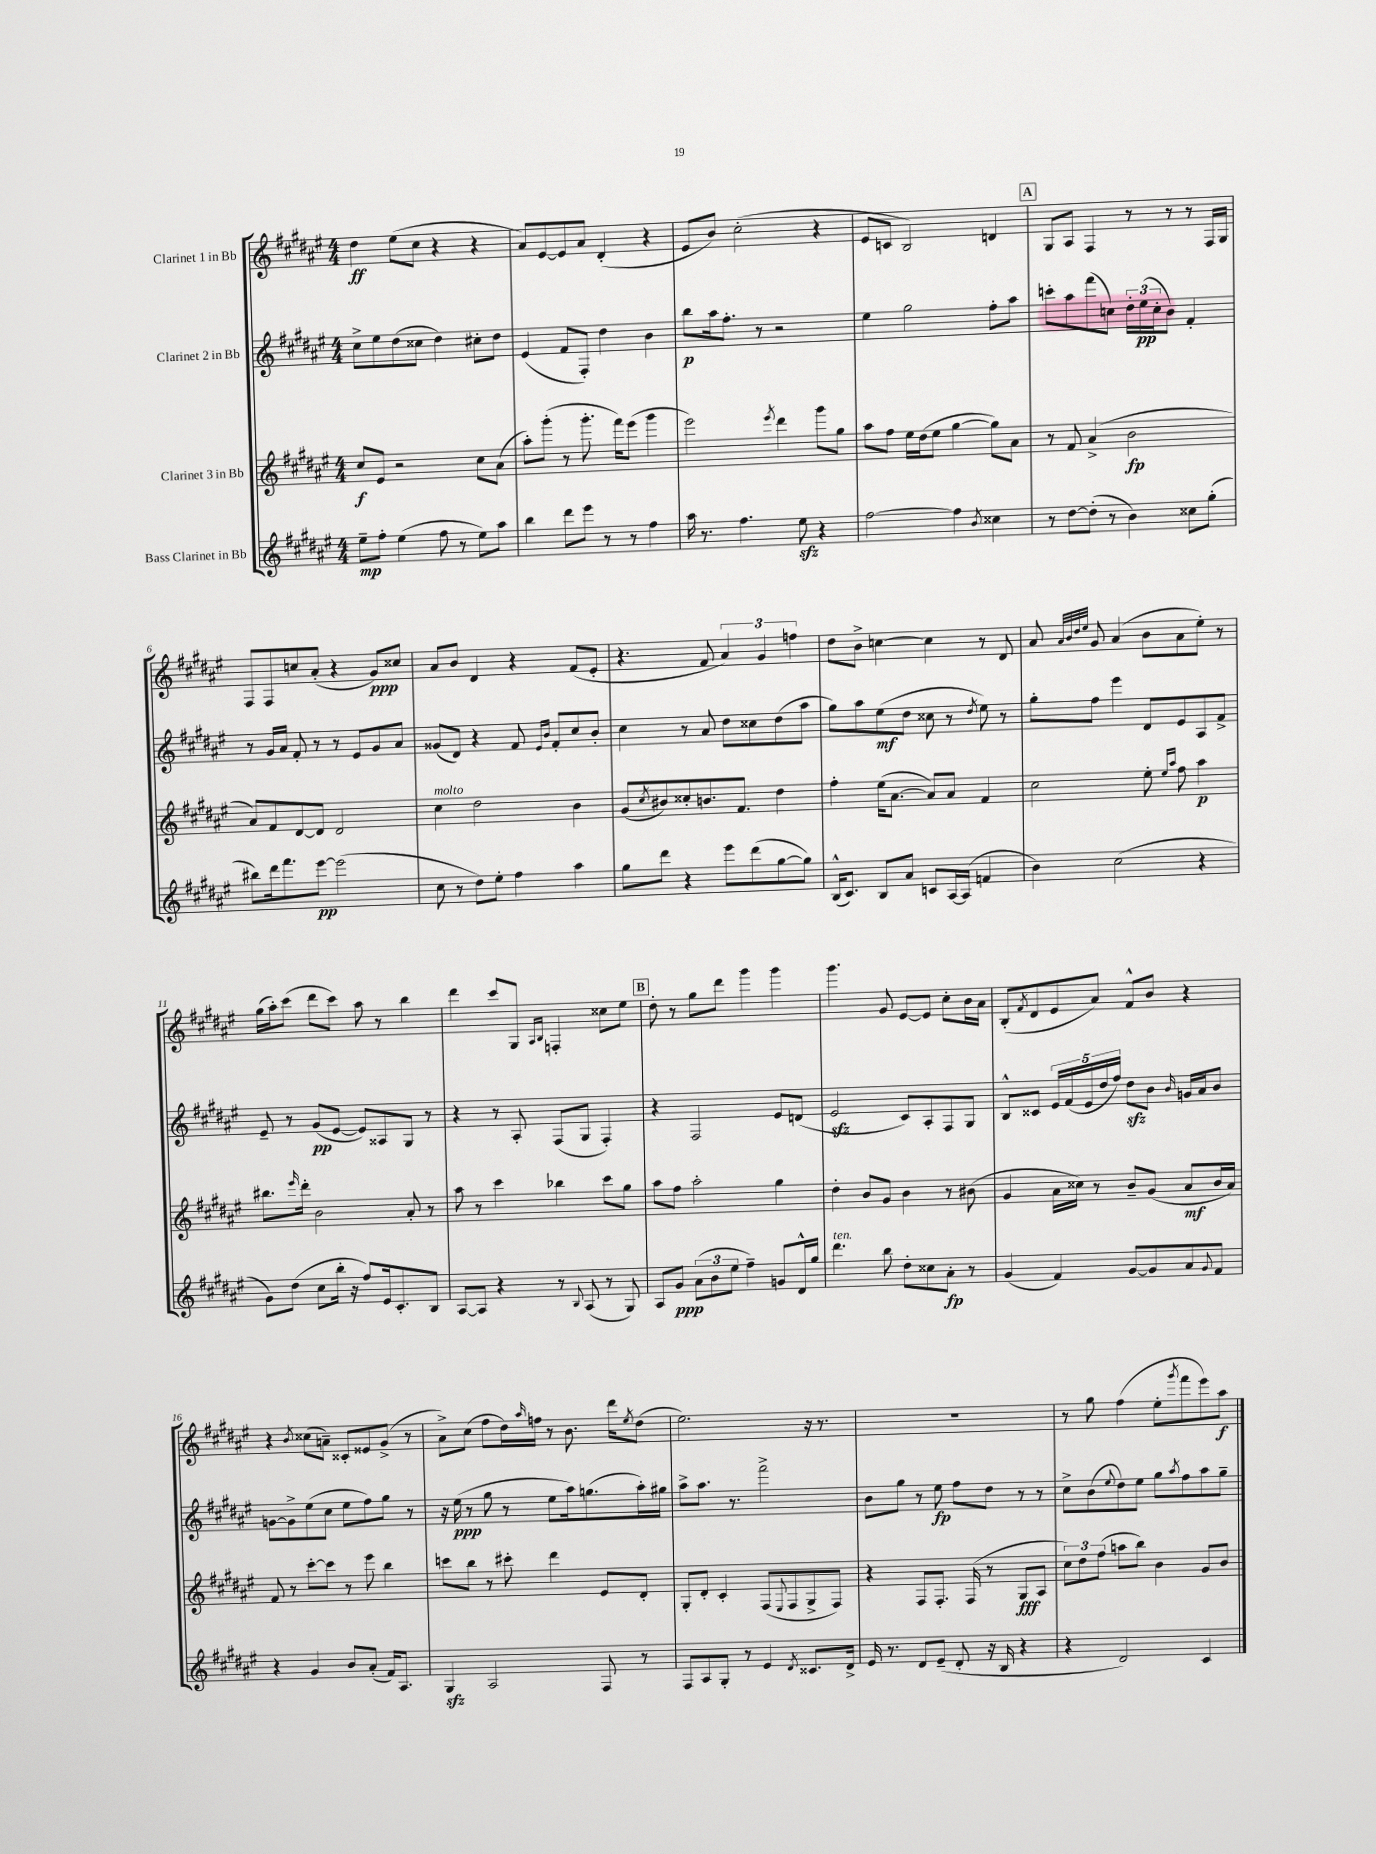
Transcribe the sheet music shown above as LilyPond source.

<<
\new StaffGroup <<
\new Staff = "s0" \with { instrumentName = "Clarinet 1 in Bb" } {
    \clef treble \key fis \major \numericTimeSignature \time 4/4
    dis''4\ff eis''8( cis''8 r4 r4 |
    ais'8) eis'8~ eis'8 ais'8 dis'4-.( r4 |
    eis'8 b'8) cis''2-.( r4 |
    eis'8 c'8 b2) d'4 |
    \mark \markup { \box "A" } gis8 ais8 fis4 r8 r8 r8 fis16 gis16 |
    fis8 fis8 c''8 ais'8-.( r4 gis'8\ppp) cisis''8 |
    ais'8 b'8 dis'4 r4 fis'8( eis'8-. |
    r4. fis'8 \tuplet 3/2 { ais'4) gis'4 f''4 } |
    dis''8 b'8-> c''4~ c''4 r8 dis'8 |
    ais'8 \grace { ais'32 b'32 dis''32 eis''32 } gis'8 ais'4( b'8 ais'8 eis''8-.) r8 |
    gis''16( ais''16-.) cis'''8( dis'''8 cis'''8) ais''8 r8 b''4 |
    dis'''4 cis'''8 gis8 \grace { ais16 b16 } f4-. cisis''8 eis''8 |
    \mark \markup { \box "B" } dis''8-. r8 gis''8 dis'''8 gis'''4 gis'''4 |
    gis'''4. gis'8 eis'8~ eis'8 cis''8-. b'16 ais'16 |
    b8-.( \acciaccatura { fis'8 } dis'8 eis'8 ais'8) fis'8-^ b'8 r4 |
    r4 \acciaccatura { b'8 } cisis''8( a'8--) cisis'8-. eisis'8 gis'8->( r8 |
    ais'8->) cis''8( fis''8 dis''16) \grace { ais''16 } f''16 r8 b'8. dis'''16 \acciaccatura { eis''8 } dis''8( |
    eis''2.) r16 r8. |
    R1 |
    r8 gis''8 fis''4( eis''8-. \acciaccatura { gis'''8 } fis'''8 eis'''8) ais''8\f \bar "|." |
}
\new Staff = "s1" \with { instrumentName = "Clarinet 2 in Bb" } {
    \clef treble \key fis \major \numericTimeSignature \time 4/4
    cis''8-> eis''8 dis''8( cisis''8 dis''4) cis''8-. dis''8 |
    eis'4( fis'8 fis8-.) dis''4 b'4 |
    b''8\p ais''16 fis''8.-. r8 r2 |
    eis''4 gis''2 fis''8-. ais''8 |
    \mark \markup { \box "A" } c'''8-. ais''8 fis'''8( c''8) \tuplet 3/2 { dis''16-. eis''16\pp( c''16-. } b'8) fis'4-. |
    r8 gis'16 ais'16 fis'8-. r8 r8 eis'8 gis'8 ais'8 |
    gisis'8( dis'8) r4 fis'8 \grace { eis'16 b'16 } fis'8-. cis''8 b'8-. |
    cis''4 r8 ais'8 dis''8 cisis''8 dis''8( ais''8 |
    gis''8) ais''8 eis''8\mf( dis''8 cisis''8 r8 \acciaccatura { dis''8 } eis''8) r8 |
    gis''8-. fis''8 eis'''4 dis'8 eis'8 ais8 fis'8-> |
    eis'8-- r8 gis'8\pp( eis'8~ eis'8) aisis8 gis8 r8 |
    r4 r8 ais8-. fis8( gis8 fis4-.) |
    \mark \markup { \box "B" } r4 fis2 eis'8 d'8( |
    eis'2\sfz cis'8) ais8-. fis8 gis8 |
    b8-^ cisis'8 \tuplet 5/4 { eis'16 fis'16( eis'16 dis''16 fis''16) } dis''8\sfz b'8 \grace { b'16 } g'16 ais'16 b'8 |
    g'8~ g'8-> eis''8( cis''8 eis''8 fis''8) gis''8 r8 |
    r16 eis''16\ppp( r8 gis''8 r8 eis''8 ais''16) g''8.( ais''16-.) gis''16 |
    ais''8-> ais''8. r8. fis'''2-> |
    b'8 gis''8 r8 eis''8\fp fis''8 dis''8 r8 r8 |
    cis''8-> b'8( \appoggiatura { eis''8 } dis''8) eis''8 gis''8 \acciaccatura { ais''8 } fis''8 ais''8 gis''8-- \bar "|." |
}
\new Staff = "s2" \with { instrumentName = "Clarinet 3 in Bb" } {
    \clef treble \key fis \major \numericTimeSignature \time 4/4
    cis''8\f eis'8 r2 cis''8 ais'8( |
    ais''8-.) gis'''8-.( r8 gis'''8.-. fis'''16) eis'''8( gis'''4 |
    eis'''2) \acciaccatura { eis'''8 } dis'''4 gis'''8 gis''8 |
    ais''8 fis''8 eis''16 dis''16( eis''8 gis''4~ gis''8) ais'8 |
    \mark \markup { \box "A" } r8 fis'8 ais'4->( b'2\fp |
    ais'8) fis'8 dis'8~ dis'8 dis'2 |
    cis''4^\markup { \italic "molto" } dis''2 b'4 |
    gis'8( \acciaccatura { cis''8 } bis'8) cisis''8-. b'8. fis'8. dis''4 |
    fis''4-. eis''16( ais'8.~ ais'8) ais'8 fis'4 |
    cis''2 eis''8-. \grace { eis''16 ais''16 } fis''8 ais''4\p |
    bis''8. \grace { eis'''16 } dis'''16-. b'2 ais'8-. r8 |
    ais''8 r8 cis'''4 bes''4 cis'''8 gis''8 |
    \mark \markup { \box "B" } ais''8 fis''8 ais''2-. gis''4 |
    dis''4-. b'8 gis'8 b'4 r8 bis'8( |
    gis'4 ais'16 cisis''16) r8 b'8-- gis'8( ais'8\mf b'16 ais'16) |
    fis'8 r8 cis'''8~-. cis'''8 r8 eis'''8 b''4 |
    c'''8 b''8 r8 cis'''8-. dis'''4 eis'8 dis'8-. |
    gis8-. dis'8-. cis'4-. fis8( \appoggiatura { eis8 } fis8 gis8-> fis8) |
    r4 fis8 fis8.-. fis16( r8 gis8\fff ais8 |
    \tuplet 3/2 { cis''8) dis''8 fis''8( } a''8 b''8) b'4 gis'8 b'8 \bar "|." |
}
\new Staff = "s3" \with { instrumentName = "Bass Clarinet in Bb" } {
    \clef treble \key fis \major \numericTimeSignature \time 4/4
    eis''8--\mp fis''8-. eis''4( fis''8 r8 eis''8) ais''8 |
    b''4 dis'''8 eis'''8 r8 r8 fis''4 |
    ais''16 r8. fis''4. eis''8\sfz r4 |
    fis''2~ fis''4 \acciaccatura { b'8 } cisis''4 |
    \mark \markup { \box "A" } r8 dis''8~ dis''8-.( r8 b'4) cisis''8 gis''8-.( |
    bis''8) dis'''16 fis'''8. eis'''8~\pp eis'''2( |
    cis''8 r8 dis''8) eis''8-. fis''4 ais''4 |
    gis''8 dis'''8 r4 eis'''8 dis'''8( gis''8~ gis''8) |
    b16-^( cis'8.) b8 ais'8 c'8 ais16~ ais16( f'4 |
    b'4) cis''2( r4 |
    gis'8) dis''8( cis''8 b''16-. r16 fis''8) eis'16 cis'8.-. b8 |
    ais8~ ais8 r4 r8 \appoggiatura { b8 } ais8( r8 gis8) |
    \mark \markup { \box "B" } ais8 gis'8\ppp \tuplet 3/2 { ais'8( b'8 eis''8 } fis''4--) g'8 dis'16-^ gis''16 |
    dis'''4.^\markup { \italic "ten." } b''8 dis''8-. cisis''8 ais'8-.\fp r8 |
    gis'4( fis'4) gis'8~ gis'8 ais'8 \appoggiatura { gis'8 } fis'8 |
    r4 gis'4 b'8 ais'8-.( fis'16) ais8. |
    gis4\sfz ais2 fis8 r8 |
    fis8 ais8 gis8-. r8 eis'4 \acciaccatura { dis'8 } cisis'8. dis'16-> |
    eis'16 r8. dis'8 eis'8--( dis'8-. r16 b16 r4 |
    r4 dis'2) cis'4 \bar "|." |
}
>>
>>
